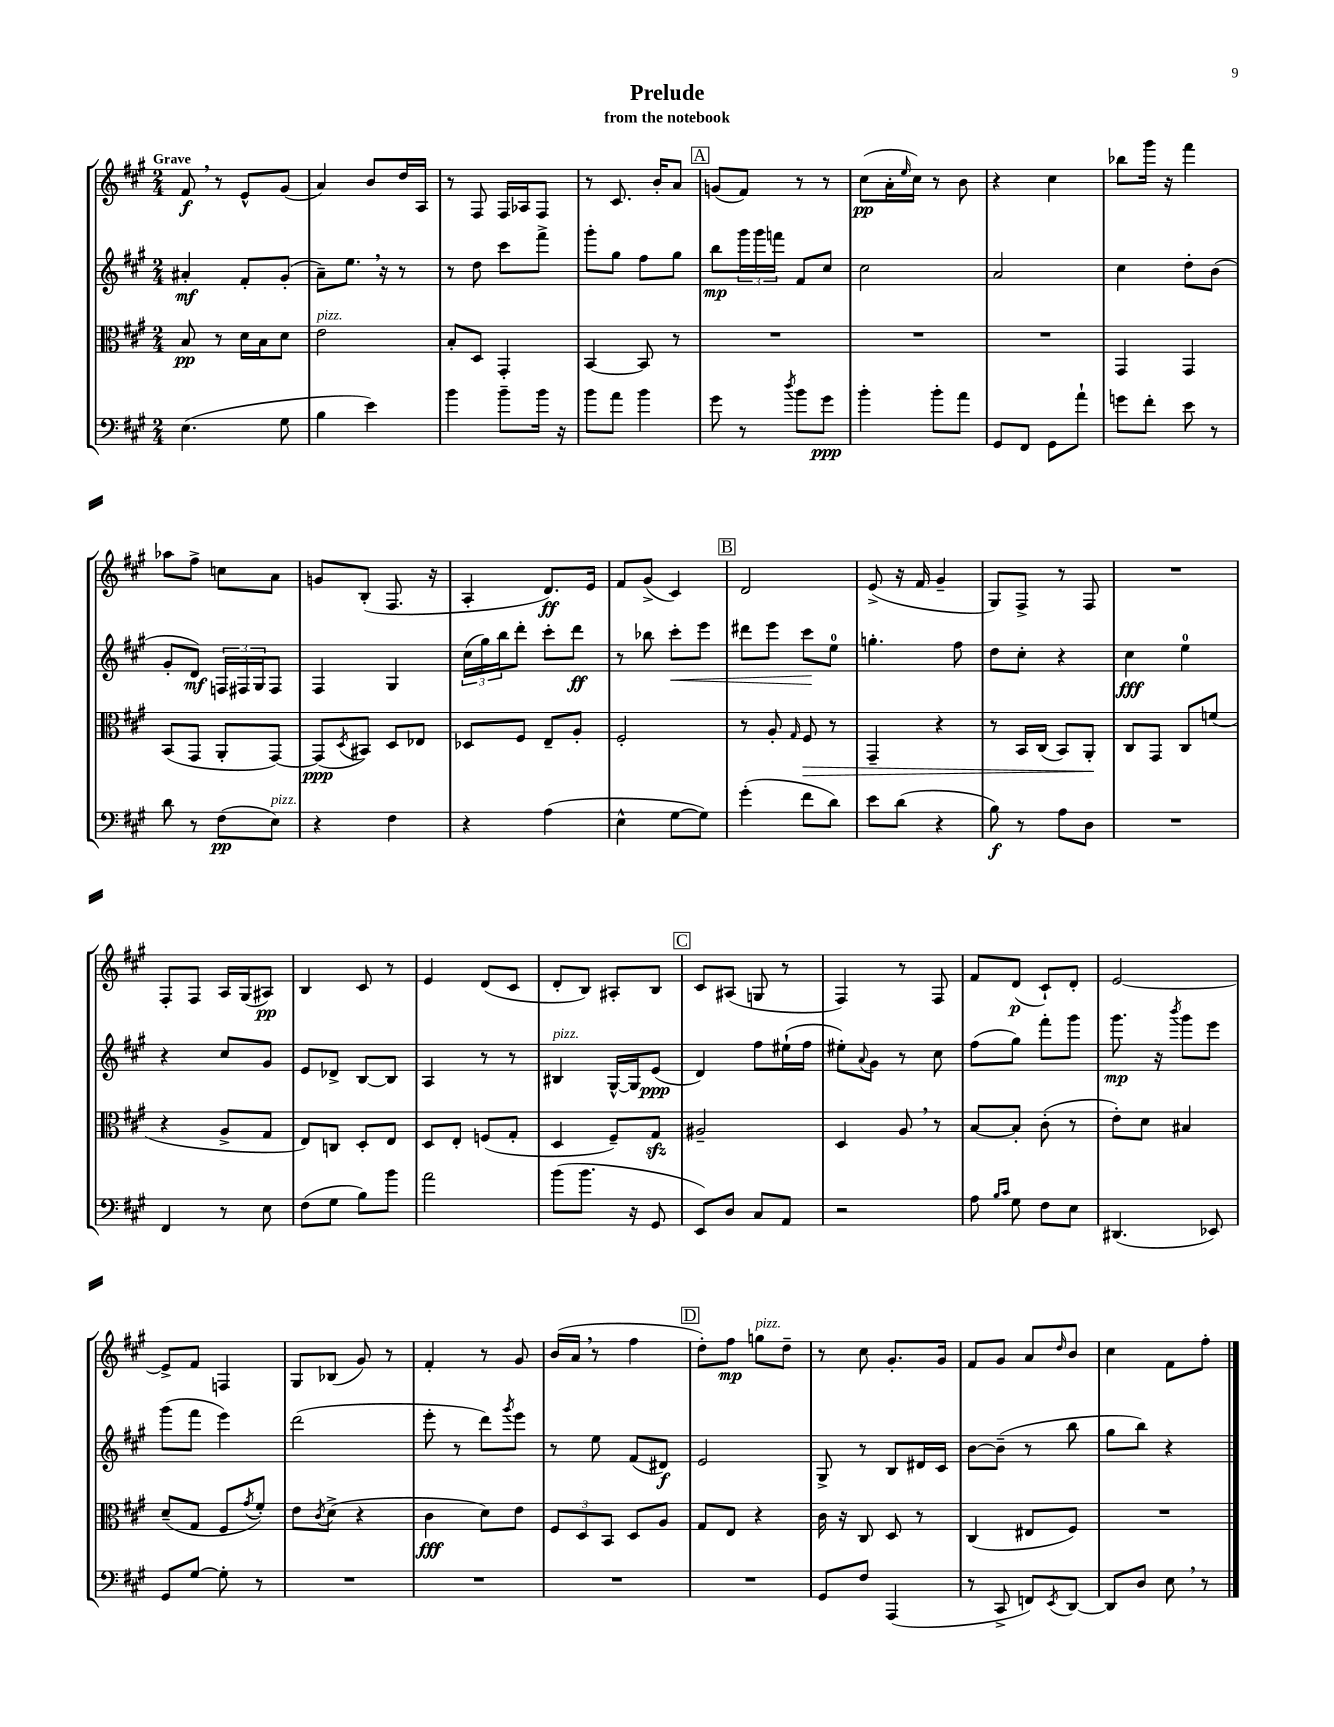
\header { title = "Prelude" subtitle = "from the notebook" }
<<
\new StaffGroup <<
\new Staff = "s0" {
    \clef treble \key a \major \numericTimeSignature \time 2/4 \tempo "Grave"
    fis'8\f \breathe r8 e'8-^ gis'8( |
    a'4) b'8 d''16 a16 |
    r8 fis8 fis16 aes16 fis8 |
    r8 cis'8. b'16-. a'8 |
    \mark \markup { \box "A" } g'8( fis'8) r8 r8 |
    cis''8\pp( a'16-. \grace { e''16 } cis''16) r8 b'8 |
    r4 cis''4 |
    bes''8 gis'''16 r16 fis'''4 |
    aes''8 fis''8-> c''8 a'8 |
    g'8 b8-.( fis8. r16 |
    a4-. d'8.\ff) e'16 |
    fis'8 gis'8->( cis'4) |
    \mark \markup { \box "B" } d'2 |
    e'8->( r16 fis'16 gis'4-- |
    gis8) fis8-> r8 fis8 |
    R2 |
    fis8-. fis8 a16 gis16( ais8\pp) |
    b4 cis'8 r8 |
    e'4 d'8( cis'8 |
    d'8-. b8) ais8-. b8 |
    \mark \markup { \box "C" } cis'8 ais8( g8 r8 |
    fis4) r8 fis8 |
    fis'8 d'8\p( cis'8-!) d'8-. |
    e'2~ |
    e'8-> fis'8 f4 |
    gis8 bes8( gis'8) r8 |
    fis'4-. r8 gis'8 |
    b'16( a'16 \breathe r8 fis''4 |
    \mark \markup { \box "D" } d''8-.) fis''8\mp g''8^\markup { \italic "pizz." } d''8-- |
    r8 cis''8 gis'8.-. gis'16 |
    fis'8 gis'8 a'8 \grace { d''16 } b'8 |
    cis''4 fis'8 fis''8-. \bar "|." |
}
\new Staff = "s1" {
    \clef treble \key a \major \numericTimeSignature \time 2/4
    ais'4-.\mf fis'8-. gis'8-.( |
    a'8--) e''8. \breathe r16 r8 |
    r8 d''8 cis'''8 fis'''8-> |
    gis'''8-. gis''8 fis''8 gis''8 |
    \mark \markup { \box "A" } b''8\mp \tuplet 3/2 { gis'''16 gis'''16 f'''16 } fis'8 cis''8 |
    cis''2 |
    a'2 |
    cis''4 d''8-. b'8( |
    gis'8-. d'8\mf) \tuplet 3/2 { f16 fis16 gis16 } fis8 |
    fis4 gis4 |
    \tuplet 3/2 { cis''16( gis''16) b''16 } d'''8-. cis'''8-. d'''8\ff |
    r8 bes''8 cis'''8-.\< e'''8 |
    \mark \markup { \box "B" } dis'''8 e'''8 cis'''8\! e''8-0 |
    g''4.-. fis''8 |
    d''8 cis''8-. r4 |
    cis''4\fff e''4-0 |
    r4 cis''8 gis'8 |
    e'8 des'8-> b8~ b8 |
    a4 r8 r8 |
    bis4^\markup { \italic "pizz." } gis16~-^ gis16 e'8\ppp( |
    \mark \markup { \box "C" } d'4) fis''8 eis''16-!( fis''16 |
    eis''8-.) \appoggiatura { a'8 } gis'8 r8 cis''8 |
    fis''8( gis''8) fis'''8-. gis'''8 |
    gis'''8.\mp r16 \acciaccatura { b'''8 } gis'''8 e'''8 |
    gis'''8( fis'''8 e'''4) |
    d'''2( |
    e'''8-. r8 d'''8) \acciaccatura { gis'''8 } e'''8 |
    r8 e''8 fis'8( dis'8\f) |
    \mark \markup { \box "D" } e'2 |
    gis8-> r8 b8 dis'16 cis'16 |
    b'8~ b'8--( r8 b''8 |
    gis''8 b''8) r4 \bar "|." |
}
\new Staff = "s2" {
    \clef alto \key a \major \numericTimeSignature \time 2/4
    b8\pp r8 d'16 b16 d'8 |
    e'2^\markup { \italic "pizz." } |
    b8-. d8 gis,4-. |
    b,4~ b,8 r8 |
    \mark \markup { \box "A" } R2 |
    R2 |
    R2 |
    gis,4 gis,4 |
    b,8( gis,8 a,8-. gis,8~) |
    gis,8\ppp( \acciaccatura { d8 } bis,8) d8 ees8 |
    des8 fis8 e8-- a8-. |
    fis2-. |
    \mark \markup { \box "B" } r8 a8-. \grace { gis16 } fis8\> r8 |
    gis,4-- r4 |
    r8 b,16 cis16( b,8) a,8-.\! |
    cis8 gis,8 cis8 f'8( |
    r4 a8-> gis8 |
    e8) c8 d8-. e8 |
    d8 e8-. f8( gis8-. |
    d4 fis8--) gis8\sfz |
    \mark \markup { \box "C" } ais2-- |
    d4 a8 \breathe r8 |
    b8~ b8-. cis'8-.( r8 |
    e'8-.) d'8 bis4 |
    d'8--( gis8 fis8 \acciaccatura { gis'8 } fis'8-.) |
    e'8 \acciaccatura { cis'8 } d'8->( r4 |
    cis'4\fff d'8) e'8 |
    \tuplet 3/2 { fis8 d8 b,8 } d8 a8 |
    \mark \markup { \box "D" } gis8 e8 r4 |
    cis'16 r16 cis8 d8 r8 |
    cis4( eis8 fis8) |
    R2 \bar "|." |
}
\new Staff = "s3" {
    \clef bass \key a \major \numericTimeSignature \time 2/4
    e4.( gis8 |
    b4 e'4) |
    b'4 b'8-- b'16 r16 |
    b'8 a'8 b'4 |
    \mark \markup { \box "A" } gis'8 r8 \acciaccatura { d''8 } b'8 gis'8\ppp |
    b'4-. b'8-. a'8 |
    gis,8 fis,8 gis,8 a'8-! |
    g'8 fis'8-. e'8 r8 |
    d'8 r8 fis8\pp( e8^\markup { \italic "pizz." }) |
    r4 fis4 |
    r4 a4( |
    e4-^ gis8~ gis8) |
    \mark \markup { \box "B" } gis'4-.( fis'8 d'8) |
    e'8 d'8( r4 |
    b8\f) r8 a8 d8 |
    R2 |
    fis,4 r8 e8 |
    fis8( gis8 b8) b'8 |
    a'2 |
    b'8( b'8. r16 gis,8 |
    \mark \markup { \box "C" } e,8) d8 cis8 a,8 |
    r2 |
    a8 \grace { b16 cis'16 } gis8 fis8 e8 |
    dis,4.( ees,8) |
    gis,8 gis8~ gis8-. r8 |
    R2 |
    R2 |
    R2 |
    \mark \markup { \box "D" } R2 |
    gis,8 fis8 a,,4( |
    r8 cis,8-> f,8) \acciaccatura { e,8 } d,8~ |
    d,8 d8 e8 \breathe r8 \bar "|." |
}
>>
>>
\layout { \context { \Score \remove "Bar_number_engraver" } }
